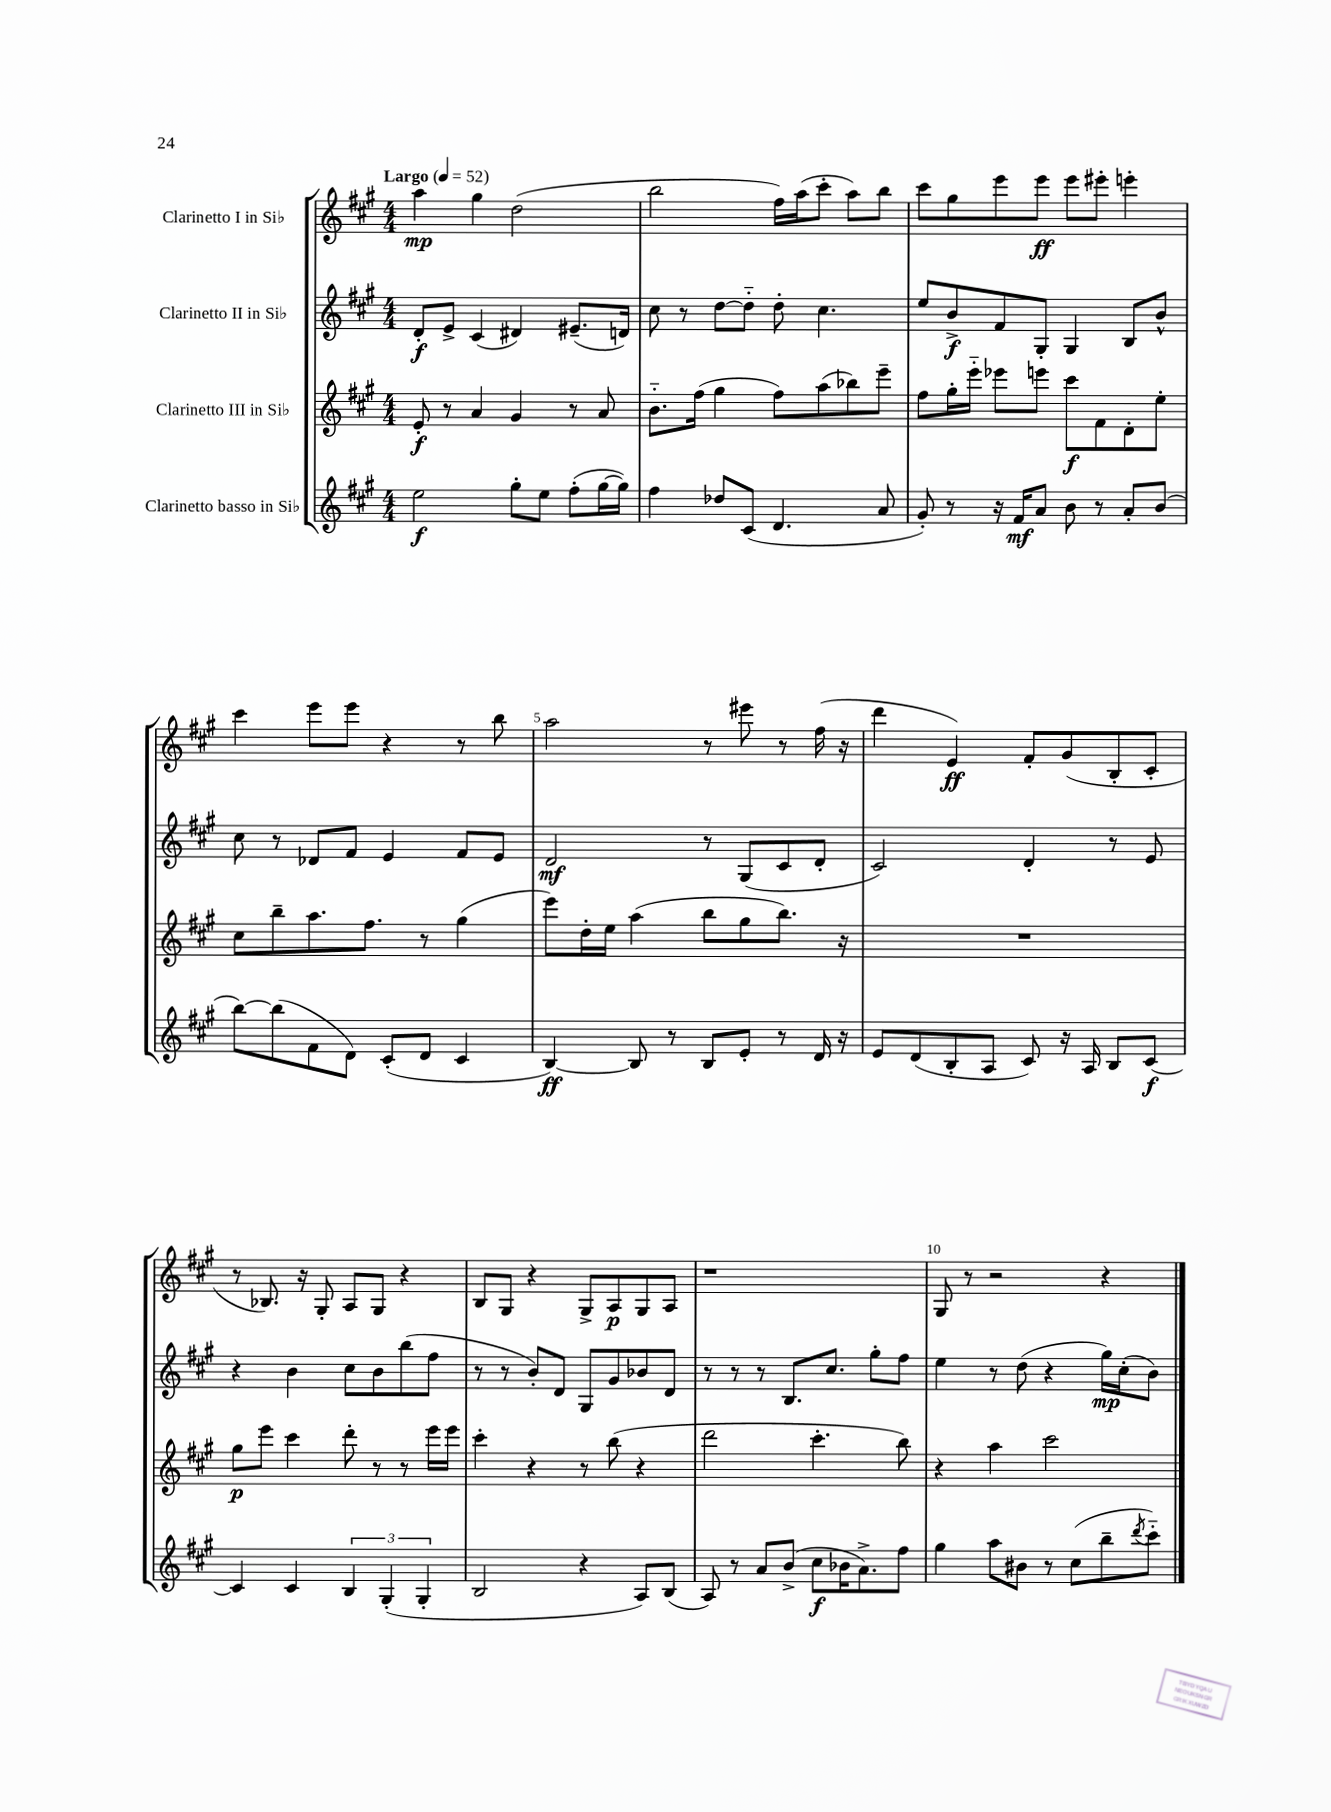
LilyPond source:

<<
\new StaffGroup <<
\new Staff = "s0" \with { instrumentName = "Clarinetto I in Sib" } {
    \clef treble \key a \major \numericTimeSignature \time 4/4 \tempo "Largo" 4 = 52
    a''4\mp gis''4 d''2( |
    b''2 fis''16) a''16( cis'''8-. a''8) b''8 |
    cis'''8 gis''8 e'''8 e'''8\ff e'''8 eis'''8-. e'''4-. |
    cis'''4 e'''8 e'''8 r4 r8 b''8 |
    a''2 r8 eis'''8 r8 fis''16( r16 |
    d'''4 e'4\ff) fis'8-. gis'8( b8-. cis'8-. |
    r8 bes8.) r16 gis8-. a8 gis8 r4 |
    b8 gis8 r4 gis8-> a8\p gis8 a8 |
    r1 |
    gis8 r8 r2 r4 \bar "|." |
}
\new Staff = "s1" \with { instrumentName = "Clarinetto II in Sib" } {
    \clef treble \key a \major \numericTimeSignature \time 4/4
    d'8-.\f e'8-> cis'4( dis'4) eis'8.--( d'16) |
    cis''8 r8 d''8~ d''8-_ d''8-. cis''4. |
    e''8 b'8->\f fis'8 gis8-. gis4 b8 b'8-^ |
    cis''8 r8 des'8 fis'8 e'4 fis'8 e'8 |
    d'2\mf r8 gis8( cis'8 d'8-. |
    cis'2) d'4-. r8 e'8 |
    r4 b'4 cis''8 b'8 b''8( fis''8 |
    r8 r8 b'8-.) d'8 gis8 gis'8 bes'8 d'8 |
    r8 r8 r8 b8. cis''8. gis''8-. fis''8 |
    e''4 r8 d''8( r4 gis''16\mp) cis''16-.( b'8) \bar "|." |
}
\new Staff = "s2" \with { instrumentName = "Clarinetto III in Sib" } {
    \clef treble \key a \major \numericTimeSignature \time 4/4
    e'8-.\f r8 a'4 gis'4 r8 a'8 |
    b'8.-_ fis''16( gis''4 fis''8) a''8( bes''8) e'''8-- |
    fis''8 gis''16-. e'''16-_ ees'''8 e'''8 cis'''8\f fis'8 d'8-. e''8-. |
    cis''8 b''8-- a''8. fis''8. r8 gis''4( |
    e'''8) d''16-. e''16 a''4( b''8 gis''8 b''8.) r16 |
    R1 |
    gis''8\p e'''8 cis'''4 d'''8-. r8 r8 e'''16 e'''16 |
    cis'''4-. r4 r8 b''8( r4 |
    d'''2 cis'''4.-. b''8) |
    r4 a''4 cis'''2 \bar "|." |
}
\new Staff = "s3" \with { instrumentName = "Clarinetto basso in Sib" } {
    \clef treble \key a \major \numericTimeSignature \time 4/4
    e''2\f gis''8-. e''8 fis''8-.( gis''16~ gis''16) |
    fis''4 des''8 cis'8( d'4. a'8 |
    gis'8-.) r8 r16 fis'16\mf a'8 b'8 r8 a'8-. b'8( |
    b''8~) b''8( fis'8 d'8) cis'8-.( d'8 cis'4 |
    b4~\ff) b8 r8 b8 e'8-. r8 d'16 r16 |
    e'8 d'8( b8-. a8 cis'8) r16 a16 b8 cis'8~\f |
    cis'4 cis'4 \tuplet 3/2 { b4 gis4-.( gis4-. } |
    b2 r4 a8) b8( |
    a8) r8 a'8 b'8->( cis''8\f bes'16 a'8.->) fis''8 |
    gis''4 a''8 bis'8 r8 cis''8( b''8-- \acciaccatura { d'''8 } cis'''8-_) \bar "|." |
}
>>
>>
\layout { \context { \Score \override BarNumber.break-visibility = ##(#f #t #t) barNumberVisibility = #(every-nth-bar-number-visible 5) } }
